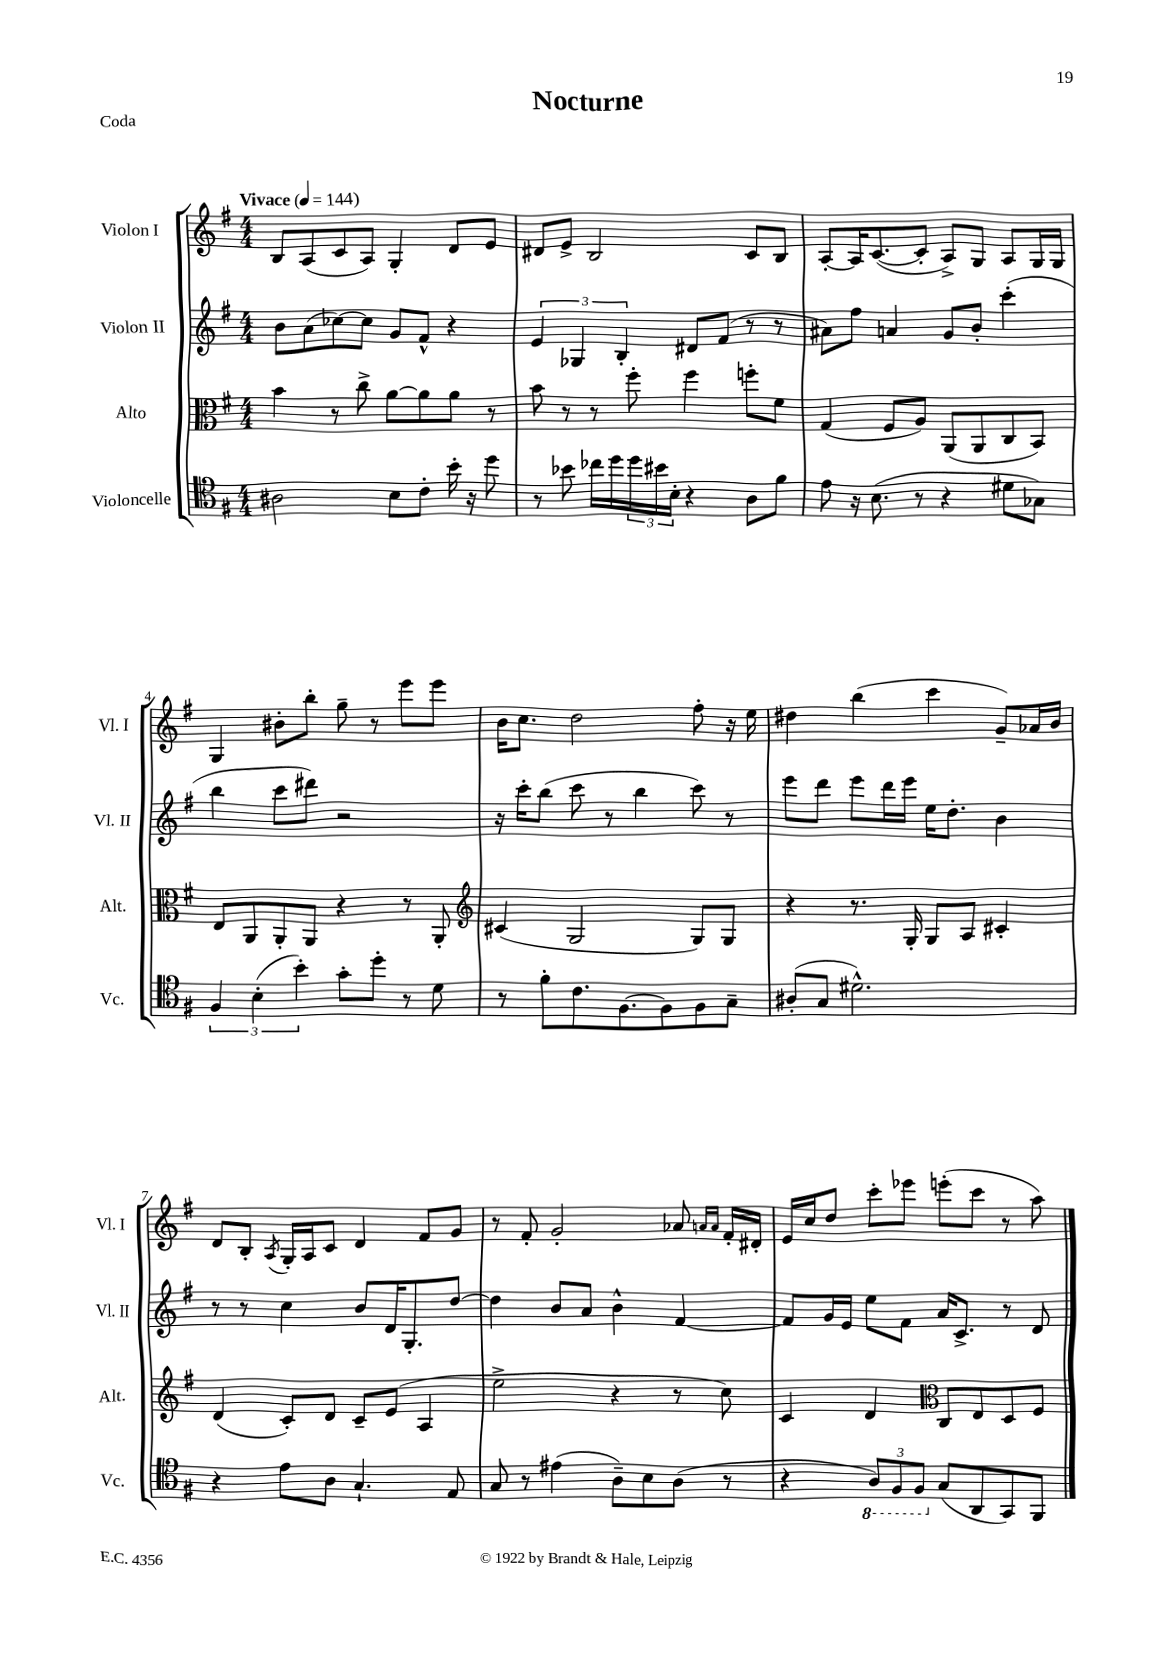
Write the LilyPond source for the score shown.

\header { title = "Nocturne" piece = "Coda" }
<<
\new StaffGroup <<
\new Staff = "s0" \with { instrumentName = "Violon I" shortInstrumentName = "Vl. I" } {
    \clef treble \key g \major \numericTimeSignature \time 4/4 \tempo "Vivace" 4 = 144
    b8 a8( c'8 a8) g4-. d'8 e'8 |
    dis'8 e'8-> b2 c'8 b8 |
    a8~-. a16 c'8.~( c'8-. a8->) g8 a8 g16 g16 |
    g4 bis'8-. b''8-. g''8-- r8 e'''8 e'''8 |
    b'16 c''8. d''2 fis''8-. r16 e''16 |
    dis''4 b''4( c'''4 g'8--) aes'16 b'16 |
    d'8 b8-. \acciaccatura { a8 } g16-. a16 c'8 d'4 fis'8 g'8 |
    r8 fis'8-. g'2-. aes'8 \grace { a'16 a'16 } fis'16-. dis'16-. |
    e'16 c''16 d''8 c'''8-. ees'''8 e'''8-.( c'''8 r8 a''8) \bar "|." |
}
\new Staff = "s1" \with { instrumentName = "Violon II" shortInstrumentName = "Vl. II" } {
    \clef treble \key g \major \numericTimeSignature \time 4/4
    b'8 a'8( ces''8~) ces''8 g'8 fis'8-^ r4 |
    \tuplet 3/2 { e'4 ges4 b4-. } dis'8 fis'8( r8 r8 |
    ais'8) fis''8 a'4 g'8 b'8-. c'''4-.( |
    b''4 c'''8 dis'''8) r2 |
    r16 c'''16-. b''8( c'''8 r8 b''4 c'''8) r8 |
    e'''8 d'''8 e'''8 d'''16 e'''16 e''16 d''8.-. b'4 |
    r8 r8 c''4 b'8 d'16 g8.-. d''8~ |
    d''4 b'8 a'8 b'4-^ fis'4~ |
    fis'8 g'16 e'16 e''8 fis'8 a'16 c'8.-> r8 d'8 \bar "|." |
}
\new Staff = "s2" \with { instrumentName = "Alto" shortInstrumentName = "Alt." } {
    \clef alto \key g \major \numericTimeSignature \time 4/4
    b'4 r8 c''8-> a'8~ a'8 a'8 r8 |
    b'8 r8 r8 fis''8-. fis''4 f''8-. fis'8 |
    g4( fis8 a8) a,8( a,8 c8 b,8) |
    e8 a,8 a,8-. a,8 r4 r8 a,8-. |
    \clef treble cis'4( g2 g8) g8 |
    r4 r8. g16-. g8 a8 cis'4-. |
    d'4( c'8-.) d'8 c'8-- e'8( a4 |
    e''2-> r4 r8 c''8) |
    c'4 d'4 \clef alto c8 e8 d8 fis8 \bar "|." |
}
\new Staff = "s3" \with { instrumentName = "Violoncelle" shortInstrumentName = "Vc." } {
    \clef tenor \key g \major \numericTimeSignature \time 4/4
    ais2 b8 c'8-. b'16-. r16 d''8 |
    r8 bes'8 ces''16 d''16 \tuplet 3/2 { d''16 bis'16 b16-. } r4 a8 fis'8 |
    e'8 r16 b8.( r8 r4 dis'8 ges8) |
    \tuplet 3/2 { fis4 b4-.( b'4-.) } g'8-. d''8-. r8 d'8 |
    r8 fis'8-. c'8. fis8.~ fis8 fis8 g8-- |
    ais8-.( g8 dis'2.-^) |
    r4 e'8 a8 g4.-! e8 |
    g8 r8 eis'4( a8--) b8 a8( r8 |
    r4 \tuplet 3/2 { \ottava #-1 a,8) fis,8 fis,8 \ottava #0 } g8( a,8 g,8) fis,8 \bar "|." |
}
>>
>>
